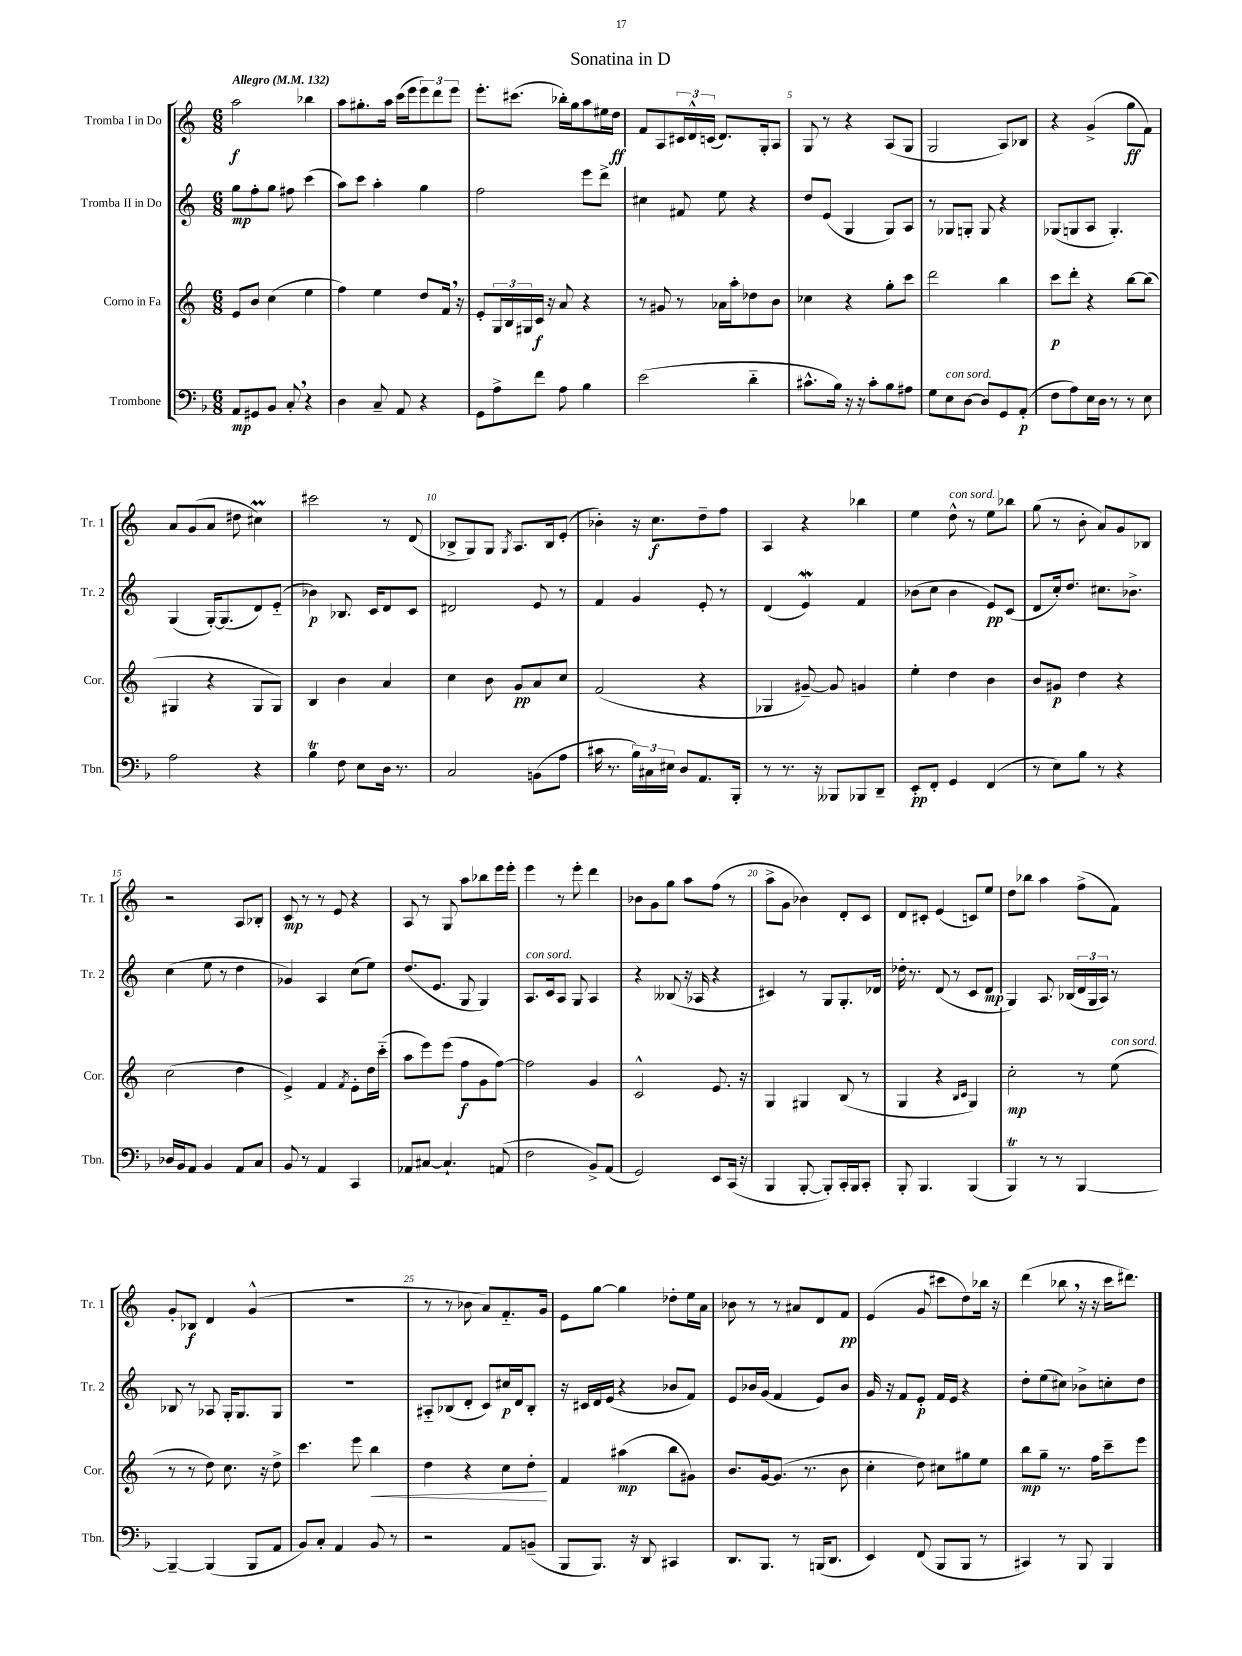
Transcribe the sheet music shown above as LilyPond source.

\header { title = "Sonatina in D" }
<<
\new StaffGroup <<
\new Staff = "s0" \with { instrumentName = "Tromba I in Do" shortInstrumentName = "Tr. 1" } {
    \clef treble \key c \major \numericTimeSignature \time 6/8 \tempo "Allegro" 4 = 132
    a''2\f bes''4 |
    a''8 gis''8.-. a''16 c'''16( e'''16 \tuplet 3/2 { e'''8) d'''8 e'''8 } |
    e'''8.-. cis'''8.( bes''16-.) g''16 a''8 eis''16 d''16\ff |
    f'8 a8 \tuplet 3/2 { cis'16 d'16-^ c'16( } d'8.) g16-. a8 |
    g8 r8 r4 a8( g8 |
    g2 a8) bes8 |
    r4 g'4->( g''8\ff f'8) |
    a'8 g'8( a'8 dis''8 cis''4\prall) |
    cis'''2 r8 d'8( |
    bes8-> g8) g8 \acciaccatura { g8 } a8. bes16 e'8-.( |
    bes'4-.) r16 c''8.\f d''8-- f''8 |
    a4 r4 bes''4 |
    e''4 d''8-^^\markup { \italic "con sord." } r8 e''8 bes''8 |
    g''8( r8 b'8-. a'8) g'8 bes8 |
    r2 a8 bes8-. |
    c'8\mp r8 r8 e'8 r4 |
    a8 r8 g8 a''8 bes''8 e'''16 e'''16-. |
    e'''4 r8 e'''8-. d'''4 |
    bes'8 g'8 g''8 a''8 f''8( r8 |
    a''8-> g'8 bes'4) d'8-. c'8 |
    d'8 cis'8-. e'4( c'8) e''8 |
    d''8 bes''8 a''4 f''8->( f'8) |
    g'8-. bes8\f d'4 g'4-^( |
    r2. |
    r8 r8 bes'8 a'8) f'8.-_ g'16 |
    e'8 g''8~ g''4 des''8-. e''16 a'16 |
    bes'8 r8 r8 ais'8 d'8 f'8\pp |
    e'4( g'8 cis'''8 d''8) bes''16 r16 |
    d'''4( bes''8 \breathe r16 r16 c'''16 dis'''8.) \bar "|." |
}
\new Staff = "s1" \with { instrumentName = "Tromba II in Do" shortInstrumentName = "Tr. 2" } {
    \clef treble \key c \major \numericTimeSignature \time 6/8
    g''8\mp f''8-. g''8 fis''8 c'''4( |
    a''8) c'''8 a''4-. g''4 |
    f''2 e'''8 d'''8-> |
    cis''4 fis'8 e''8 r4 |
    d''8 e'8( g4 g8) a8 |
    r8 ges8 g8-. g8 r4 |
    ges8( g8 a8 g4.-.) |
    g4( g16~-.) g8.( d'8) e'8-_( |
    bes'4\p) bes8. c'16 d'8 c'8 |
    dis'2 e'8 r8 |
    f'4 g'4 e'8-. r8 |
    d'4( e'4\mordent) f'4 |
    bes'8( c''8 bes'4 e'8\pp) c'8( |
    d'8 c''16-.) d''8. cis''8. bes'8.-> |
    c''4( e''8 r8 d''4 |
    ges'4) a4 c''8( e''8) |
    d''8.( e'8. g8 g4) |
    a8.^\markup { \italic "con sord." } c'16 a8 g8 a4 |
    r4 beses8( r16 aes16 r4 |
    cis'4) r8 g8 g8.-. des'16 |
    des''16-. r8. d'8( r8 c'8 d'8\mp |
    g4) a8. bes16( \tuplet 3/2 { d'16 g16 a16) } r8 |
    bes8 r8 aes8 g16-. g8. g8 |
    r2. |
    ais8-_ bes8( d'8-. c'8) cis''16\p d'16 bes8-. |
    r16 cis'16 d'16 e'16( r4 bes'8 f'8) |
    e'8 bes'16 g'16( f'4 e'8) bes'8 |
    g'16 r16 f'8 e'8-.\p f'16 e'16 r4 |
    d''8-. e''8( cis''8) bes'8-> c''8-. d''8 \bar "|." |
}
\new Staff = "s2" \with { instrumentName = "Corno in Fa" shortInstrumentName = "Cor." } {
    \clef treble \key c \major \numericTimeSignature \time 6/8
    e'8 b'8 c''4( e''4 |
    f''4) e''4 d''8 f'16 \breathe r16 |
    e'8-. \tuplet 3/2 { g16 b16 gis16 } c'16\f r16 a'8 r4 |
    r8 gis'8 r8 aes'16 a''16-. des''8 b'8 |
    ces''4 r4 g''8-. c'''8 |
    d'''2 b''4 |
    c'''8\p d'''8-. r4 b''8~ b''8( |
    gis4 r4 gis8 gis8) |
    b4 b'4 a'4 |
    c''4 b'8 g'8\pp a'8 c''8 |
    f'2( r4 |
    ges4 gis'8~--) gis'8 g'4 |
    e''4-. d''4 b'4 |
    b'8 gis'8\p d''4 r4 |
    c''2( d''4 |
    e'4->) f'4 \acciaccatura { f'8 } e'8-. d''16 c'''16-_( |
    a''8 e'''8) e'''8( f''8\f g'8 f''8~) |
    f''2 g'4 |
    c'2-^ e'8. r16 |
    g4 gis4 b8( r8 |
    g4 r4 \grace { b16 c'16 } g4) |
    c''2-.\mp r8 e''8^\markup { \italic "con sord." }( |
    r8 r8 d''8) c''8. r16 d''8-> |
    c'''4. e'''8 b''4\< |
    d''4 r4 c''8 d''8-.\! |
    f'4 ais''4\mp( b''8 gis'8) |
    b'8. g'16~ g'8.( r8. b'8 |
    c''4-. d''8) cis''8 gis''8 e''8 |
    b''8\mp g''8-- r8. f''16 c'''8-- e'''8 \bar "|." |
}
\new Staff = "s3" \with { instrumentName = "Trombone" shortInstrumentName = "Tbn." } {
    \clef bass \key f \major \numericTimeSignature \time 6/8
    a,8\mp gis,8 bes,8 c8-. \breathe r4 |
    d4 c8-- a,8 r4 |
    g,8 a8-> f'8 a8 bes4 |
    e'2( d'4-_ |
    cis'8.-^ bes16) r16 r16 cis'8-. bes8 ais8 |
    g8 e8^\markup { \italic "con sord." } d8~ d8 g,8 a,8-.\p( |
    f8 a8) e16 d16 r8 r8 e8 |
    a2 r4 |
    bes4\trill f8 e8 d16 r8. |
    c2 b,8( a8 |
    cis'16 r8. \tuplet 3/2 { bes16) cis16 eis16 } d8 a,8. bes,,16-. |
    r8 r8. r16 beses,,8 bes,,8 d,8-- |
    e,8-.\pp f,8-. g,4 f,4( |
    r8 e8) bes8 r8 r4 |
    des16 bes,16 a,8 bes,4 a,8 c8 |
    bes,8 r8 a,4 c,4 |
    aes,8 cis8~ cis4.-! a,8( |
    f2 bes,8->) a,8( |
    g,2) e,8 c,16( r16 |
    bes,,4 bes,,8~-. bes,,8-.) c,16-. bes,,16 c,8-. |
    bes,,8-. bes,,4. bes,,4( |
    bes,,4\trill) r8 r8 bes,,4~ |
    bes,,4~-- bes,,4( bes,,8 a,8 |
    bes,8) c8-. a,4 bes,8 r8 |
    r2 a,8 b,8--( |
    bes,,8 bes,,8.) r16 d,8 cis,4 |
    d,8. bes,,8. r8 b,,16( d,8. |
    e,4) f,8( bes,,8 bes,,8 r8 |
    cis,4) r8 bes,,8 bes,,4 \bar "|." |
}
>>
>>
\layout { \context { \Score \override BarNumber.break-visibility = ##(#f #t #t) barNumberVisibility = #(every-nth-bar-number-visible 5) } }
